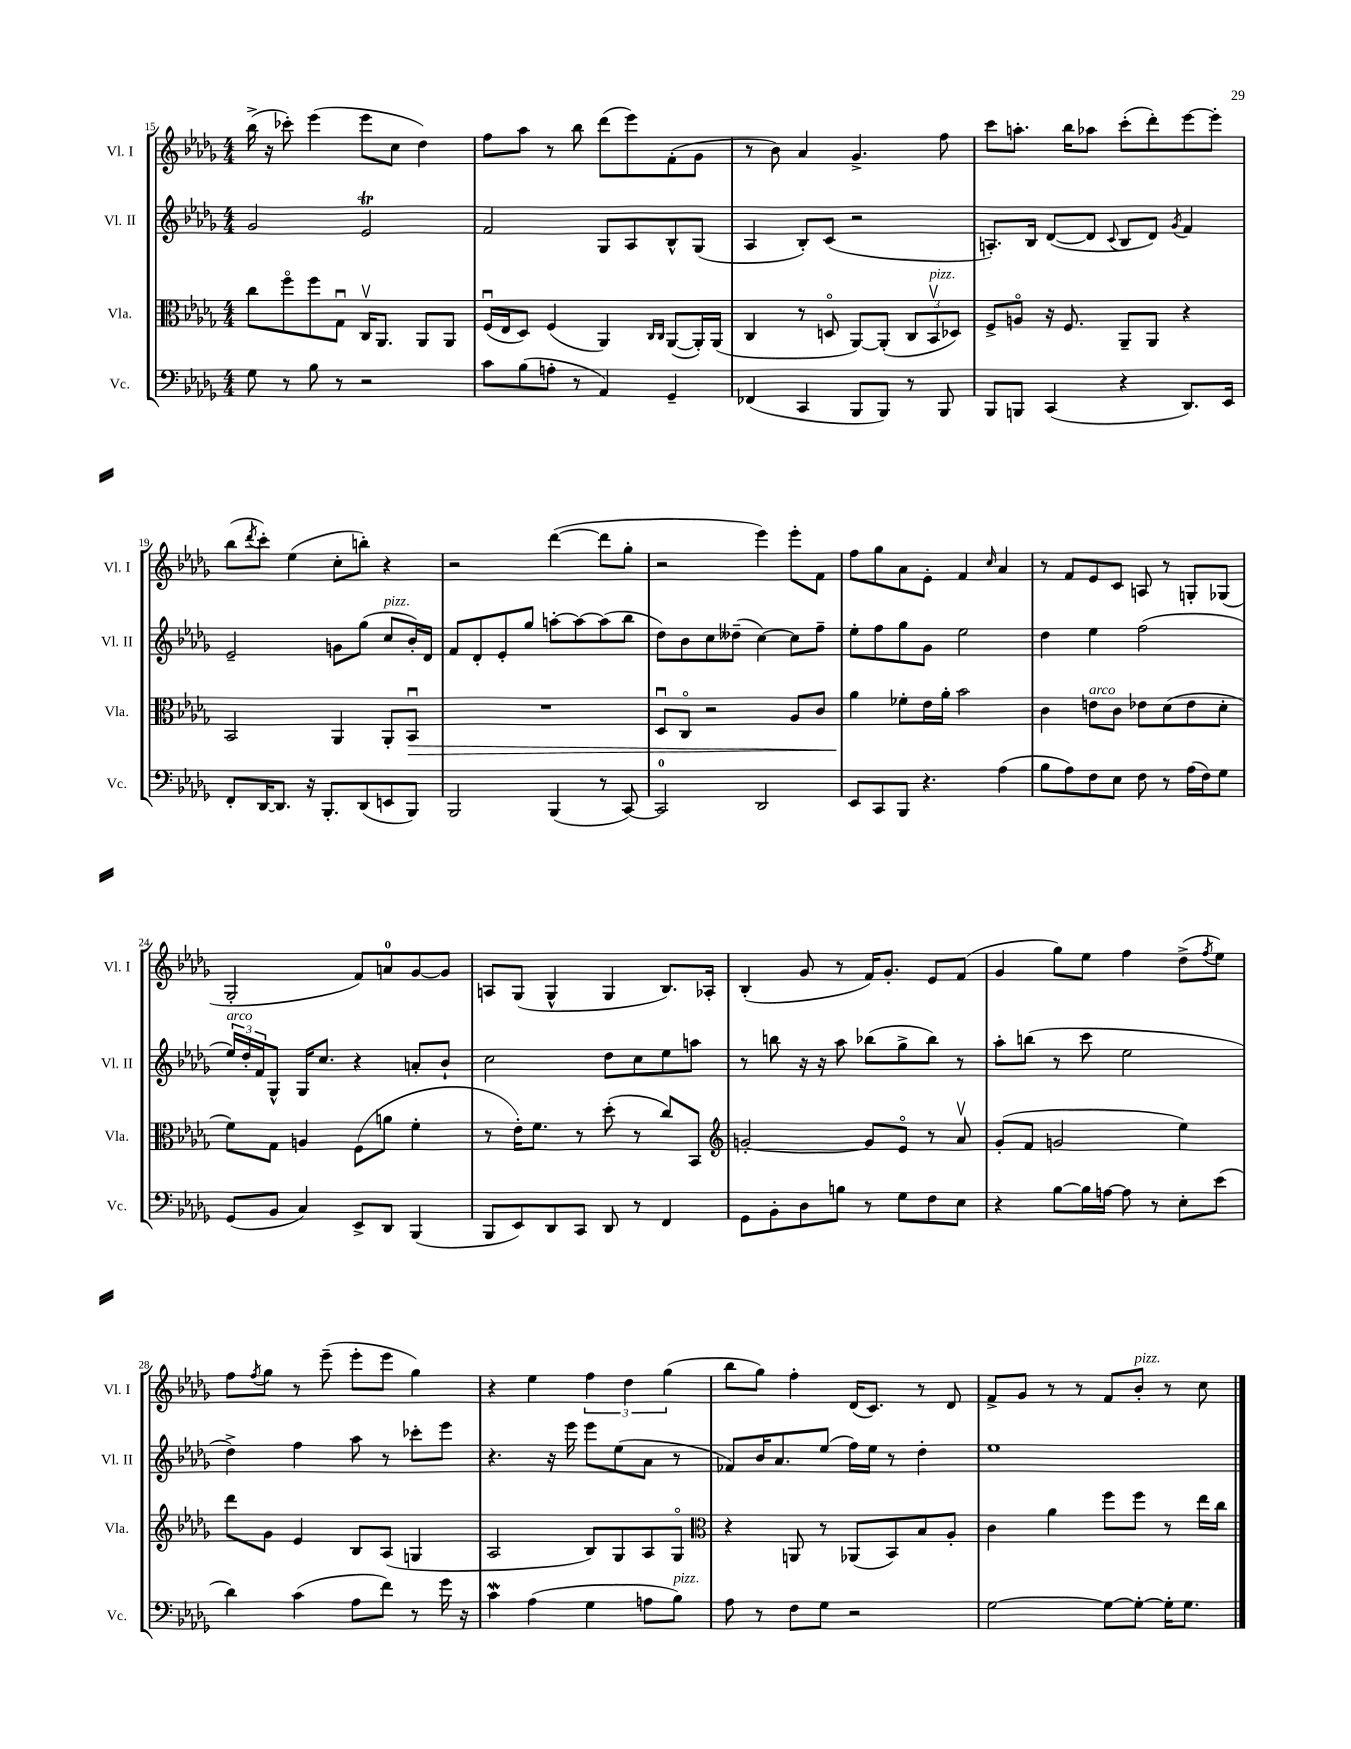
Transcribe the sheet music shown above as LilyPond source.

<<
\new StaffGroup <<
\new Staff = "s0" \with { instrumentName = "Vl. I" shortInstrumentName = "Vl. I" } {
    \clef treble \key des \major \numericTimeSignature \time 4/4
    bes''16->( r16 ces'''8-.) ees'''4( ees'''8 c''8 des''4) |
    f''8 aes''8 r8 bes''8 des'''8( ees'''8) f'8-.( ges'8 |
    r8 bes'8) aes'4 ges'4.-> f''8 |
    c'''8 a''8.-. bes''16 aes''8 c'''8-.( des'''8-.) ees'''8~ ees'''8-. |
    bes''8( \acciaccatura { des'''8 } c'''8-.) ees''4( c''8-. b''8-.) r4 |
    r2 des'''4~( des'''8 ges''8-. |
    r2 ees'''4) ees'''8-. f'8 |
    f''8 ges''8 aes'8 ees'8-. f'4 \grace { c''16 } aes'4 |
    r8 f'8 ees'8 c'8 a8 r8 g8-. ges8( |
    ges2-. f'8) a'8-0 ges'8~ ges'8 |
    a8 ges8( ges4-^ ges4 bes8.) aes16-. |
    bes4-.( ges'8 r8 f'16) ges'8.-. ees'8 f'8( |
    ges'4 ges''8) ees''8 f''4 des''8->( \acciaccatura { f''8 } ees''8) |
    f''8 \acciaccatura { f''8 } ges''8 r8 ees'''8--( ees'''8-. ees'''8 ges''4) |
    r4 ees''4 \tuplet 3/2 { f''4 des''4 ges''4( } |
    bes''8 ges''8) f''4-. des'16( c'8.) r8 des'8 |
    f'8-> ges'8 r8 r8 f'8 bes'8-.^\markup { \italic "pizz." } r8 c''8 \bar "|." |
}
\new Staff = "s1" \with { instrumentName = "Vl. II" shortInstrumentName = "Vl. II" } {
    \clef treble \key des \major \numericTimeSignature \time 4/4
    ges'2 ees'2\trill |
    f'2 ges8 aes8 bes8-^ ges8( |
    aes4 bes8-.) c'8( r2 |
    a8.-.) bes16 des'8~( des'8 \appoggiatura { c'8 } bes8 des'8) \acciaccatura { ges'8 } f'4 |
    ees'2-- g'8 ges''8( c''8^\markup { \italic "pizz." } bes'16-.) des'16 |
    f'8 des'8-. ees'8-. ges''8 a''8~-. a''8~ a''8( bes''8 |
    des''8) bes'8 c''8 deses''8--( c''4~) c''8 f''8-- |
    ees''8-. f''8 ges''8 ges'8 ees''2 |
    des''4 ees''4 f''2( |
    \tuplet 3/2 { ees''16^\markup { \italic "arco" }) des''16-. f'16 } ges8-^ ges16 c''8. r4 a'8-. bes'8-! |
    c''2 des''8 c''8 ees''8 a''8 |
    r8 b''8 r16 r16 aes''8 bes''8( ges''8-> bes''8) r8 |
    aes''8-. b''8( r8 c'''8 ees''2 |
    des''4->) f''4 aes''8 r8 ces'''8-. ees'''8 |
    r4. r16 ees'''16 ees'''8 ees''8( aes'8 r8 |
    fes'8) bes'16 aes'8. ees''8( f''16) ees''16 r8 des''4-. |
    ees''1 \bar "|." |
}
\new Staff = "s2" \with { instrumentName = "Vla." shortInstrumentName = "Vla." } {
    \clef alto \key des \major \numericTimeSignature \time 4/4
    c''8 f''8\flageolet f''8 ges8\downbow c16\upbow aes,8. aes,8 aes,8 |
    f16\downbow( ees16 des8) f4( aes,4) \grace { c16 c16 } aes,8~( aes,16-.) aes,16( |
    c4 r8 d8\flageolet aes,8~) aes,8-.( \tuplet 3/2 { c8 bes,8\upbow^\markup { \italic "pizz." } des8) } |
    f8-> a8\flageolet r16 f8. aes,8-- aes,8 r4 |
    bes,2 aes,4 aes,8-. bes,8\downbow\> |
    R1 |
    des8\downbow c8\flageolet r2 aes8 c'8 |
    aes'4\! fes'8-. ees'16 aes'16-. bes'2 |
    c'4 e'8^\markup { \italic "arco" } c'8 ees'8 des'8( ees'8 des'8-. |
    f'8) ges8 a4 f8( a'8 f'4-. |
    r8 ees'16-.) f'8. r8 des''8-.( r8 c''8) bes,8 |
    \clef treble g'2~-. g'8 ees'8\flageolet r8 aes'8\upbow |
    ges'8-.( f'8 g'2 ees''4) |
    des'''8 ges'8 ees'4 bes8 aes8( g4 |
    aes2 bes8) ges8 aes8 ges8\flageolet |
    \clef alto r4 a,8 r8 aes,8( bes,8) bes8 aes8-. |
    c'4 aes'4 f''8 f''8 r8 ees''16 c''16 \bar "|." |
}
\new Staff = "s3" \with { instrumentName = "Vc." shortInstrumentName = "Vc." } {
    \clef bass \key des \major \numericTimeSignature \time 4/4
    ges8 r8 bes8 r8 r2 |
    c'8 bes8( a8-. r8 aes,4) ges,4-- |
    fes,4( c,4 bes,,8 bes,,8) r8 bes,,8 |
    bes,,8 b,,8 c,4( r4 des,8.) ees,16 |
    f,8-. des,16~ des,8. r16 bes,,8.-. des,8( e,8 bes,,8) |
    bes,,2 bes,,4( r8 c,8~) |
    c,2-0 des,2 |
    ees,8 c,8 bes,,8 r4. aes4( |
    bes8 aes8) f8 ees8 f8 r8 aes16( f16) ges8 |
    ges,8( bes,8 c4) ees,8-> des,8 bes,,4( |
    bes,,8 ees,8) des,8 c,8 des,8 r8 f,4 |
    ges,8 bes,8-. des8 b8 r8 ges8 f8 ees8 |
    r4 bes8~ bes16 a16~ a8 r8 ees8-. ees'8( |
    des'4) c'4( aes8 f'8) r8 ges'16 r16 |
    c'4\mordent aes4( ges4 a8 bes8^\markup { \italic "pizz." }) |
    aes8 r8 f8 ges8 r2 |
    ges2~ ges8~ ges8~-. ges16-. ges8. \bar "|." |
}
>>
>>
\layout { \context { \Score currentBarNumber = #15 } }
